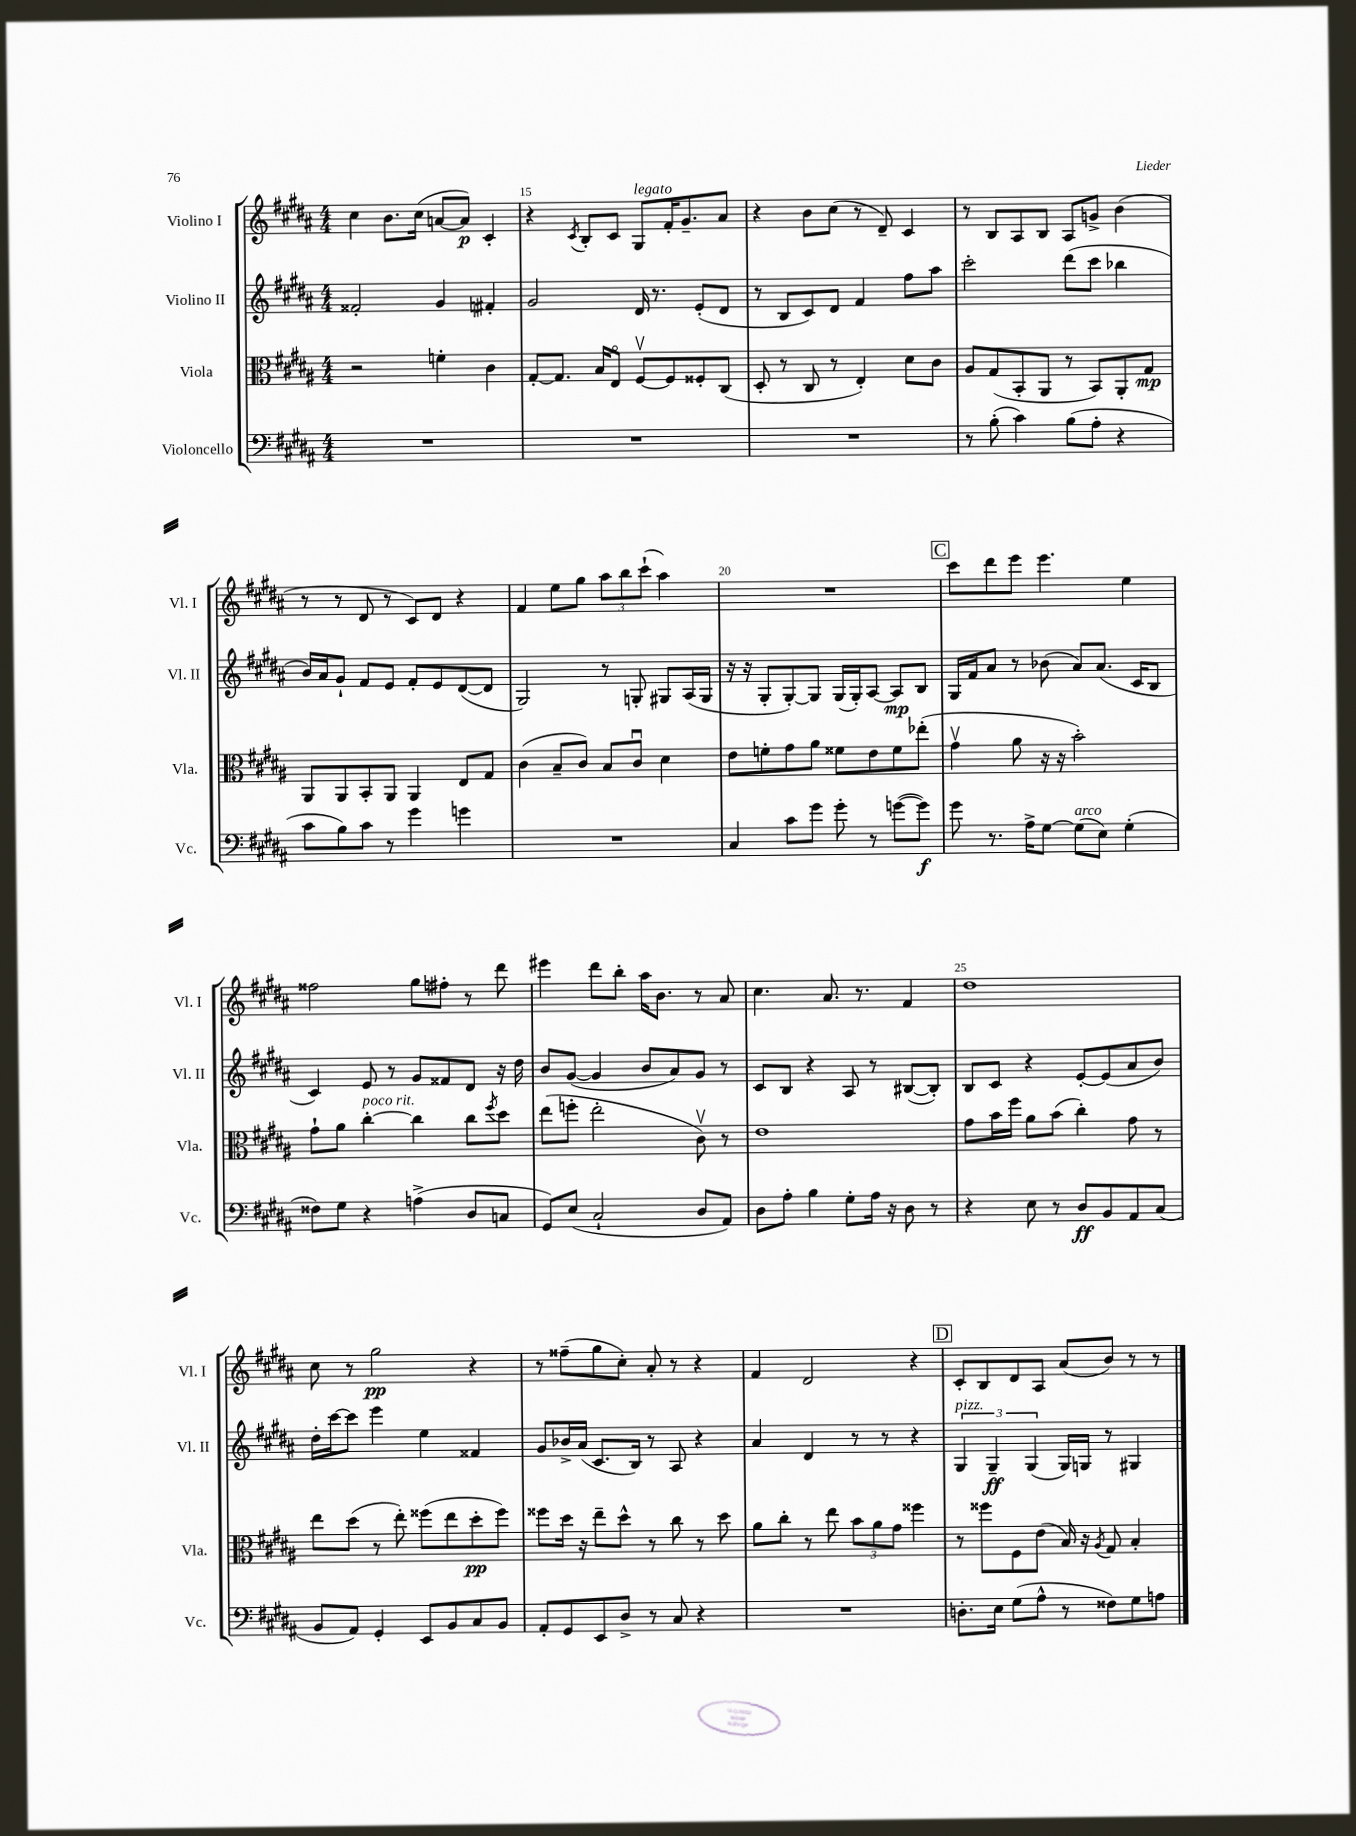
<<
\new StaffGroup <<
\new Staff = "s0" \with { instrumentName = "Violino I" shortInstrumentName = "Vl. I" } {
    \clef treble \key b \major \numericTimeSignature \time 4/4
    cis''4 b'8. cis''16( a'8~ a'8\p) cis'4-. |
    r4 \acciaccatura { cis'8 } b8-. cis'8 gis8^\markup { \italic "legato" } fis'16-. gis'8.-- ais'8 |
    r4 b'8 cis''8( r8 dis'8--) cis'4 |
    r8 b8 ais8 b8 ais8 g'8-> b'4( |
    r8 r8 dis'8 r8 cis'8) dis'8 r4 |
    fis'4 e''8 gis''8 \tuplet 3/2 { ais''8 b''8 cis'''8-!( } ais''4) |
    R1 |
    \mark \markup { \box "C" } cis'''8 dis'''8 e'''8 e'''4. e''4 |
    fisis''2 gis''8 fis''8-. r8 dis'''8 |
    eis'''4 dis'''8 b''8-. ais''16 b'8. r8 ais'8 |
    cis''4. ais'8. r8. fis'4 |
    dis''1 |
    cis''8 r8 gis''2\pp r4 |
    r8 fisis''8--( gis''8 cis''8-.) ais'8-. r8 r4 |
    fis'4 dis'2 r4 |
    \mark \markup { \box "D" } cis'8-. b8 dis'8 ais8 ais'8( b'8) r8 r8 \bar "|." |
}
\new Staff = "s1" \with { instrumentName = "Violino II" shortInstrumentName = "Vl. II" } {
    \clef treble \key b \major \numericTimeSignature \time 4/4
    fisis'2-. gis'4 fis'4-. |
    gis'2 dis'16 r8. e'8-.( dis'8 |
    r8 b8 cis'8) dis'8 fis'4 fis''8 ais''8 |
    cis'''2-. dis'''8( cis'''8 bes''4 |
    b'16) ais'16 gis'8-! fis'8 e'8 fis'8-. e'8 dis'8~( dis'8 |
    gis2) r8 g8-. gis8 ais16( gis16 |
    r16 r16 gis8-. gis8~-.) gis8 gis16( gis16-.) ais8~ ais8\mp b8 |
    \mark \markup { \box "C" } gis16 fis'16 ais'8 r8 bes'8( ais'8) ais'8.( cis'16 b8 |
    cis'4) e'8 r8 gis'8 fisis'8 dis'8 r16 dis''16 |
    b'8 gis'8~( gis'4 b'8 ais'8) gis'8 r8 |
    cis'8 b8 r4 ais8 r8 bis8~( bis8-.) |
    b8 cis'8 r4 e'8~-. e'8( ais'8 b'8) |
    dis''16-. cis'''16~ cis'''8 e'''4 e''4 fisis'4 |
    gis'8 bes'16-> ais'16( cis'8. b16) r8 ais8 r4 |
    ais'4 dis'4 r8 r8 r4 |
    \mark \markup { \box "D" } \tuplet 3/2 { gis4^\markup { \italic "pizz." } gis4--\ff gis4( } gis16) g16 r8 gis4 \bar "|." |
}
\new Staff = "s2" \with { instrumentName = "Viola" shortInstrumentName = "Vla." } {
    \clef alto \key b \major \numericTimeSignature \time 4/4
    r2 f'4-. cis'4 |
    gis8~-. gis8. b16 e8\flageolet fis8~\upbow fis8 fisis8-. cis8( |
    dis8-. r8 cis8 r8 e4-.) dis'8 cis'8 |
    ais8 gis8( b,8-. ais,8 r8 b,8) ais,8-. gis8\mp |
    ais,8 ais,8 b,8-. ais,8 ais,4 e8 gis8 |
    cis'4( b8-- cis'8) b8 cis'8\downbow dis'4 |
    e'8 f'8-. gis'8 ais'8 fisis'8 e'8 fisis'8 ees''8-.( |
    \mark \markup { \box "C" } gis'4\upbow ais'8 r16 r16 b'2-.) |
    gis'8-! ais'8 cis''4~-.^\markup { \italic "poco rit." } cis''4 cis''8 \acciaccatura { fis''8 } dis''8 |
    e''8( f''8-. e''2-. cis'8\upbow) r8 |
    e'1 |
    gis'8 b'16 fis''16 ais'8 b'8( cis''4-.) gis'8 r8 |
    e''8 dis''8( r8 e''8-.) fisis''8( e''8 dis''8-.\pp fisis''8) |
    fisis''8 dis''16 r16 e''8-- dis''8-^ r8 cis''8 r8 dis''8 |
    ais'8 cis''8-. r8 e''8 \tuplet 3/2 { b'8 ais'8 gis'8 } fisis''4 |
    \mark \markup { \box "D" } r8 fisis''8 fis8 e'8( b16) r16 \acciaccatura { ais8 } gis8 b4-. \bar "|." |
}
\new Staff = "s3" \with { instrumentName = "Violoncello" shortInstrumentName = "Vc." } {
    \clef bass \key b \major \numericTimeSignature \time 4/4
    R1 |
    R1 |
    R1 |
    r8 b8-.( cis'4) b8( ais8-. r4 |
    cis'8 b8) cis'8 r8 gis'4 g'4 |
    R1 |
    cis4 cis'8 gis'8 gis'8-. r8 g'8~( g'8\f) |
    \mark \markup { \box "C" } gis'8 r8. ais16-> gis8~ gis8^\markup { \italic "arco" }( e8) gis4-.( |
    fisis8) gis8 r4 a4->( dis8 c8 |
    gis,8) e8( cis2-! dis8 ais,8) |
    dis8 ais8-. b4 gis8-. ais16 r16 dis8 r8 |
    r4 e8 r8 dis8\ff b,8 ais,8 cis8( |
    b,8 ais,8) gis,4-. e,8 b,8 cis8 b,8 |
    ais,8-. gis,8 e,8 dis8-> r8 cis8 r4 |
    R1 |
    \mark \markup { \box "D" } d8.-. e16 gis8( ais8-^ r8 fisis8) gis8 a8 \bar "|." |
}
>>
>>
\layout { \context { \Score currentBarNumber = #14 \override BarNumber.break-visibility = ##(#f #t #t) barNumberVisibility = #(every-nth-bar-number-visible 5) } }
